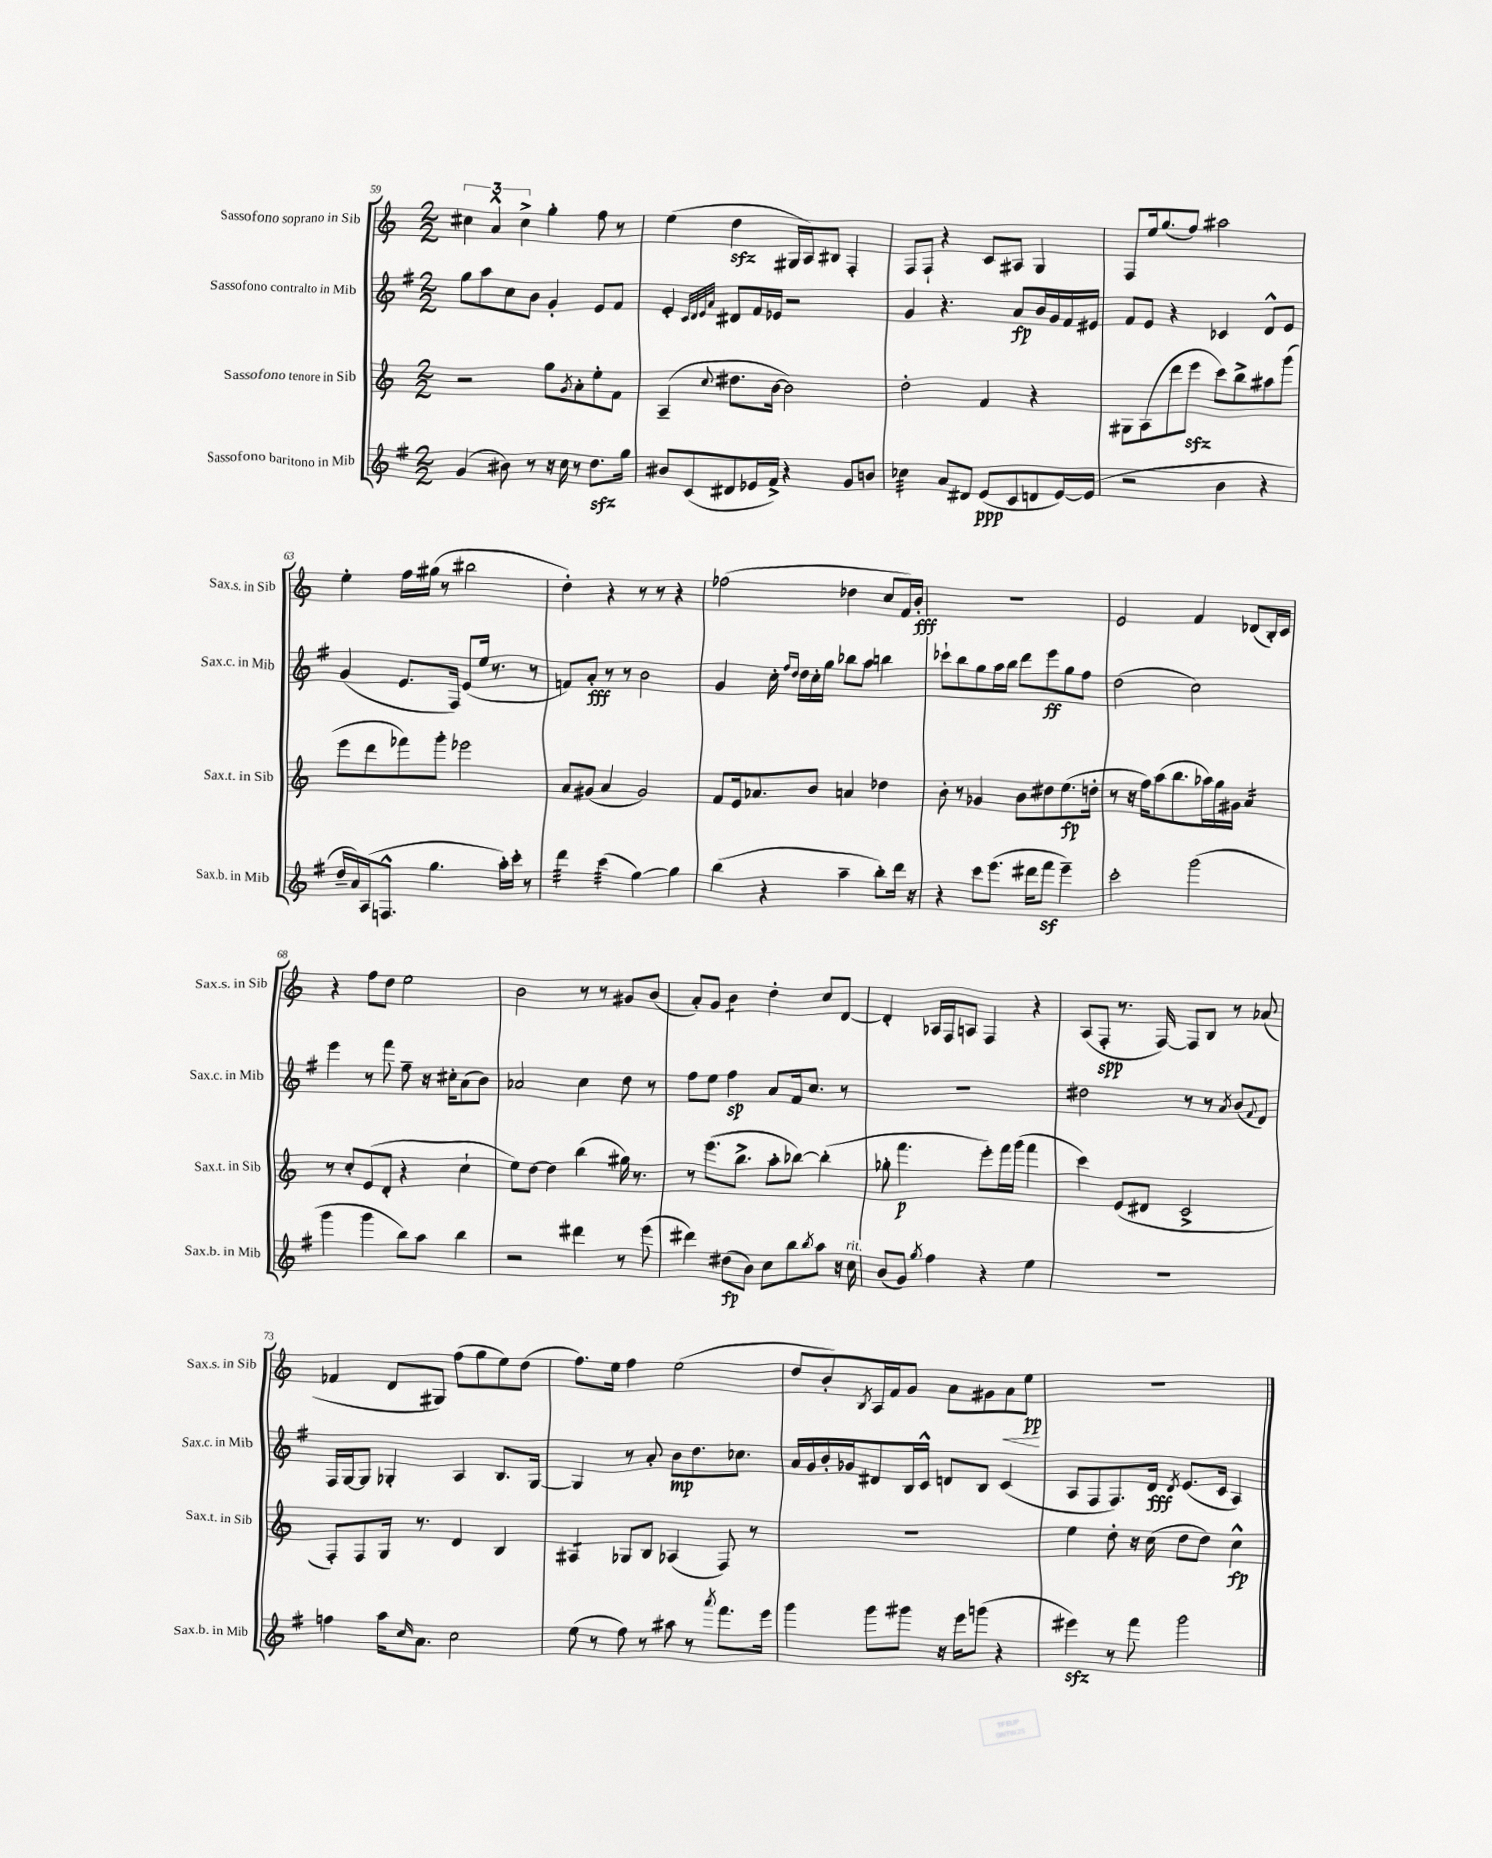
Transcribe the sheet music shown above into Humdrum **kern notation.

**kern	**kern	**kern	**kern
*staff4	*staff3	*staff2	*staff1
*clefG2	*clefG2	*clefG2	*clefG2
*k[f#]	*k[]	*k[f#]	*k[]
*M2/2	*M2/2	*M2/2	*M2/2
(4g	2r	8gg	6cc#
.	.	8aa	.
.	.	.	6a^^
8b#)	.	8cc	.
.	.	.	6cc#^
8r	.	8b	.
16r	8gg	4g'	4gg'
16cc	.	.	.
.	8qg	.	.
8r	8a'	.	.
8.dd	8ee'	8e	8ff
.	8f	8f#	8r
16gg	.	.	.
=	=	=	=
8b#	(4A~	4e'	(4ee
(8c	.	.	.
.	.	32qqc	.
.	.	32qqd	.
.	.	32qqe	.
.	8qqcc	32qqa	.
8d#	8.dd#	8d#	4dd
16e-	.	16f#	.
16f#^)	[16b	16e-	.
4r	2b])	2r	16G#
.	.	.	16A)
.	.	.	8B#
8g	.	.	4F'
8b	.	.	.
=	=	=	=
4cc-	2dd'	4g	8F
.	.	.	8F`
8a	.	4.r	4r
8d#	.	.	.
(8e	4f	.	8c
8c	.	8a	8A#
8d	4r	16b	4G
.	.	16g	.
[16e)	.	16f#	.
(16e]	.	16e#	.
=	=	=	=
2r	8G#	8f#	8F
.	(8A	8e	16ee
.	.	.	(8.gg
.	8ddd	4r	.
.	8eee	.	8ff)
4b	8ccc)	4c-	2aa#
.	8bb^	.	.
4r	8aa#	8d^^	.
.	(8ggg	8e	.
=	=	=	=
16dd~	8eee	(4g	4ee'
16a)	.	.	.
(16A	8ddd	.	.
8.F^^	.	.	.
.	8fff-)	8.e	16ff
.	.	.	(16gg#
4.gg	8ggg'	.	8r
.	.	16F#)	.
.	2eee-	(8e	2bb#
.	.	16ee	.
.	.	8.r	.
16aa')	.	.	.
16ccc'	.	.	.
8r	.	8r	.
=	=	=	=
4ddd	8a	8f)	4dd')
.	(8g#	8a'	.
(4ccc	4a	8r	4r
.	.	8r	.
[4gg)	2g#)	2b	8r
.	.	.	8r
4gg]	.	.	4r
=	=	=	=
(4bb	8f	4g	(2ff-
.	16e	.	.
.	8.a-	.	.
4r	.	16cc'	.
.	.	16qqff#	.
.	.	16qqdd	.
.	.	16dd	.
.	8b	16cc'	.
.	.	16gg	.
4aa~	4a	8bb-	4dd-
.	.	8aa	.
8bb')	4dd-	4bb	8cc
16ddd	.	.	16f)
16r	.	.	16b'
=	=	=	=
4r	8b'	8ccc-`	1r
.	8r	8bb	.
8ccc	4g-	8gg	.
(8.eee	.	16aa	.
.	.	16bb	.
.	8b	8ddd	.
16ddd#	.	.	.
8fff#	8dd#	8eee	.
4eee~)	(8.ee	8gg	.
.	.	8ff#	.
.	16dd'	.	.
=	=	=	=
2ccc'	8r	(2dd	2e
.	16r	.	.
.	16ff)	.	.
.	(8aa	.	.
.	8.bb	.	.
(2ggg	.	2cc)	4f
.	16aa-)	.	.
.	16gg	.	.
.	16g#	.	.
.	4a	.	(8d-
.	.	.	16B')
.	.	.	16c
=	=	=	=
4ggg	8r	4eee	4r
.	8cc'	.	.
4ggg	(8e	8r	8ff
.	8d'	8fff#	8dd
8bb)	4r	8ff#~	2ee
8aa	.	16r	.
.	.	16cc#'	.
4bb	4cc`	(8a	.
.	.	8b)	.
=	=	=	=
2r	8ee)	2a-	2b
.	[8dd	.	.
.	4dd]	.	.
4ddd#	(4bb	4cc	8r
.	.	.	8r
8r	16gg#)	8dd	8g#
.	8.r	.	.
(8eee	.	8r	(8b
=	=	=	=
4ddd#)	8r	8ff#	8a')
.	(8.eee	8ee	8g
(8dd#	.	4ff#	4b
.	8.bb^	.	.
8b)	.	.	.
8cc	8aa'	8a	4dd'
8bb	[8bb-)	16f#	.
.	.	8.cc	.
8qbb	.	.	.
8aa	(4bb-']	.	8cc
16r	.	8r	[8d
16cc	.	.	.
=	=	=	=
(8b	8gg-'	1r	4d']
8g)	4.fff	.	.
8qgg	.	.	.
4ff#	.	.	16A-
.	.	.	16F
.	.	.	8A
4r	8eee')	.	4F
.	16fff	.	.
.	(16ggg	.	.
4ee	4fff	.	4r
=	=	=	=
1r	4ccc)	2dd#	(8A
.	.	.	8F'
.	(8e	.	8.r
.	8d#	.	.
.	.	.	[16F)
.	2c^	8r	8F]
.	.	8r	8B
.	.	8qa	.
.	.	(8b	8r
.	.	8qqf#	.
.	.	8d)	(8a-
=	=	=	=
4ff	8F')	16F#	4f-
.	.	[16G	.
.	8F	8G]	.
16aa	16G	4G-'	8d
16qqcc	.	.	.
8.a	8.r	.	.
.	.	.	8G#)
2cc	4d	4A	(8ff
.	.	.	8gg
.	4B	8.B	8ee)
.	.	.	(8dd
.	.	[16G-	.
=	=	=	=
(8ee	4A#	4G-]	8.ff)
8r	.	.	.
.	.	.	16ee
8ff#)	8G-	8r	4ff
8r	8B	8a'	.
8aa#	(4A-	8b	(2ee
8r	.	8.dd	.
8qaaa	.	.	.
8.fff#	8F)	.	.
.	.	8.cc-	.
.	8r	.	.
16eee	.	.	.
=	=	=	=
4ggg	1r	16a	8dd
.	.	16g	.
.	.	16b'	8b')
.	.	16g-	.
.	.	.	8qB
8ggg	.	8d#	16A
.	.	.	16f
8ggg#	.	16B	8g
.	.	16c^^	.
16r	.	8d	8a
16eee	.	.	.
(8ggg	.	8B	8g#
4r	.	(4c	8a
.	.	.	8ee
=	=	=	=
4eee#)	4ee	8A	1r
.	.	8F#	.
8r	8dd'	8.F#)	.
8fff#	16r	.	.
.	(16cc	16d	.
.	.	8qd	.
2ggg	8dd	(8.e	.
.	8dd)	.	.
.	.	16c	.
.	4cc^^	4A)	.
==	==	==	==
*-	*-	*-	*-
